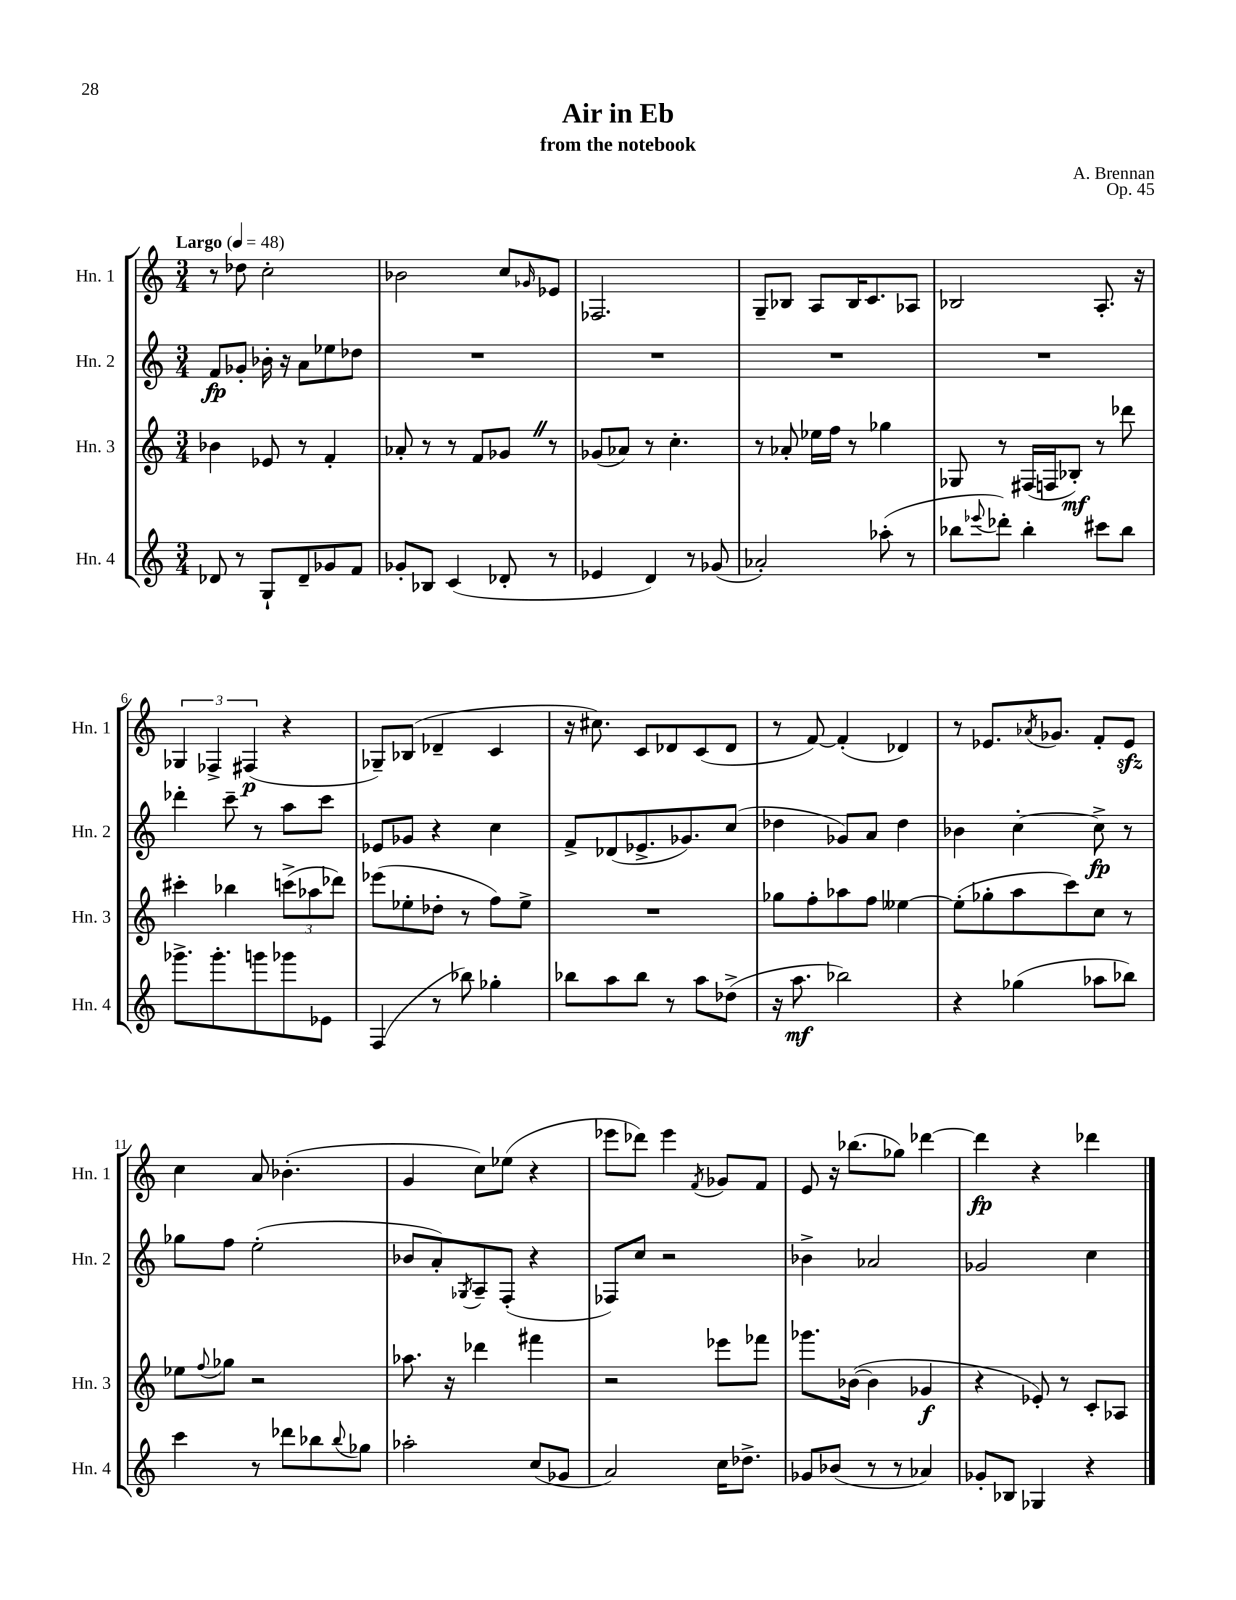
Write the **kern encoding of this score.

**kern	**kern	**kern	**kern
*staff4	*staff3	*staff2	*staff1
*clefG2	*clefG2	*clefG2	*clefG2
*k[]	*k[]	*k[]	*k[]
*M3/4	*M3/4	*M3/4	*M3/4
*MM48	*MM48	*MM48	*MM48
8d-	4b-	8f	8r
8r	.	8g-'	8dd-
8G`	8e-	16b-'	2cc'
.	.	16r	.
8d-~	8r	8a	.
8g-	4f'	8ee-	.
8f	.	8dd-	.
=	=	=	=
8g-'	8a-'	2.r	2b-
8B-	8r	.	.
(4c	8r	.	.
.	8f	.	.
8d-'	8g-	.	8cc
.	.	.	16qqg-
8r	8r	.	8e-
=	=	=	=
4e-	(8g-	2.r	2.F-
.	8a-)	.	.
4d)	8r	.	.
.	4.cc'	.	.
8r	.	.	.
(8g-	.	.	.
=	=	=	=
2a-')	8r	2.r	8G~
.	8a-'	.	8B-
.	16ee-	.	8A
.	16ff	.	.
.	8r	.	16B-
.	.	.	8.c
(8aa-'	4gg-	.	.
8r	.	.	8A-
=	=	=	=
8bb-	8G-	2.r	2B-
8qqeee-	.	.	.
8ddd-')	8r	.	.
4bb-'	(16F#	.	.
.	16F	.	.
.	8B-')	.	.
8ccc#	8r	.	8.A'
8bb-	8ddd-	.	.
.	.	.	16r
=	=	=	=
8.ggg-^	4ccc#'	4ddd-'	6G-
.	.	.	6F-^
8.ggg-'	.	.	.
.	4bb-	8ccc~	.
.	.	.	(6F#
8ggg	.	8r	.
8ggg-	(12ccc^	8aa	4r
.	12aa-	.	.
8e-	.	8ccc	.
.	12ddd-)	.	.
=	=	=	=
(4F	(8eee-	8e-	8G-~)
.	8ee-'	8g-	(8B-
8r	8dd-'	4r	4d-~
8bb-)	8r	.	.
4gg-'	8ff)	4cc	4c
.	8ee-^	.	.
=	=	=	=
8bb-	2.r	8f^	16r
.	.	.	8.cc#)
8aa	.	(8d-	.
8bb-	.	8.e-^	8c
8r	.	.	8d-
.	.	8.g-)	.
8aa	.	.	(8c
(8dd-^	.	(8cc	8d-
=	=	=	=
16r	8gg-	4dd-	8r
8.aa	.	.	.
.	8ff'	.	[8f)
2bb-)	8aa-	8g-)	(4f']
.	8ff	8a	.
.	[4ee--	4dd-	4d-)
=	=	=	=
4r	(8ee--']	4b-	8r
.	8gg-'	.	8.e-
(4gg-	8aa	[4cc'	.
.	.	.	8qa-
.	.	.	8.g-
.	8ccc)	.	.
8aa-	8cc	8cc^]	8f'
8bb-)	8r	8r	8e-
=	=	=	=
4ccc	8ee-	8gg-	4cc
.	8qqff	.	.
.	8gg-	8ff	.
8r	2r	(2ee'	8a
8ddd-	.	.	(4.b-'
8bb-	.	.	.
8qqbb-	.	.	.
8gg-	.	.	.
=	=	=	=
2aa-'	8.aa-	8b-	4g
.	.	8a')	.
.	16r	.	.
.	.	8qG-	.
.	4ddd-	8A~	8cc)
.	.	(8F'	(8ee-
(8cc	4fff#	4r	4r
8g-	.	.	.
=	=	=	=
2a)	2r	8F-)	8eee-
.	.	8cc	8ddd-)
.	.	2r	4eee-
.	.	.	8qf
16cc	8eee-	.	8g-
8.dd-^	.	.	.
.	8fff-	.	8f
=	=	=	=
8g-	8.ggg-	4b-^	8e
(8b-	.	.	16r
.	([16b-	.	(8.bb-
8r	4b-]	2a-	.
8r	.	.	8gg-)
4a-)	4g-	.	[4ddd-
=	=	=	=
8g-'	4r	2g-	4ddd-]
8B-	.	.	.
4G-	8e-')	.	4r
.	8r	.	.
4r	8c'	4cc	4ddd-
.	8A-	.	.
==	==	==	==
*-	*-	*-	*-
